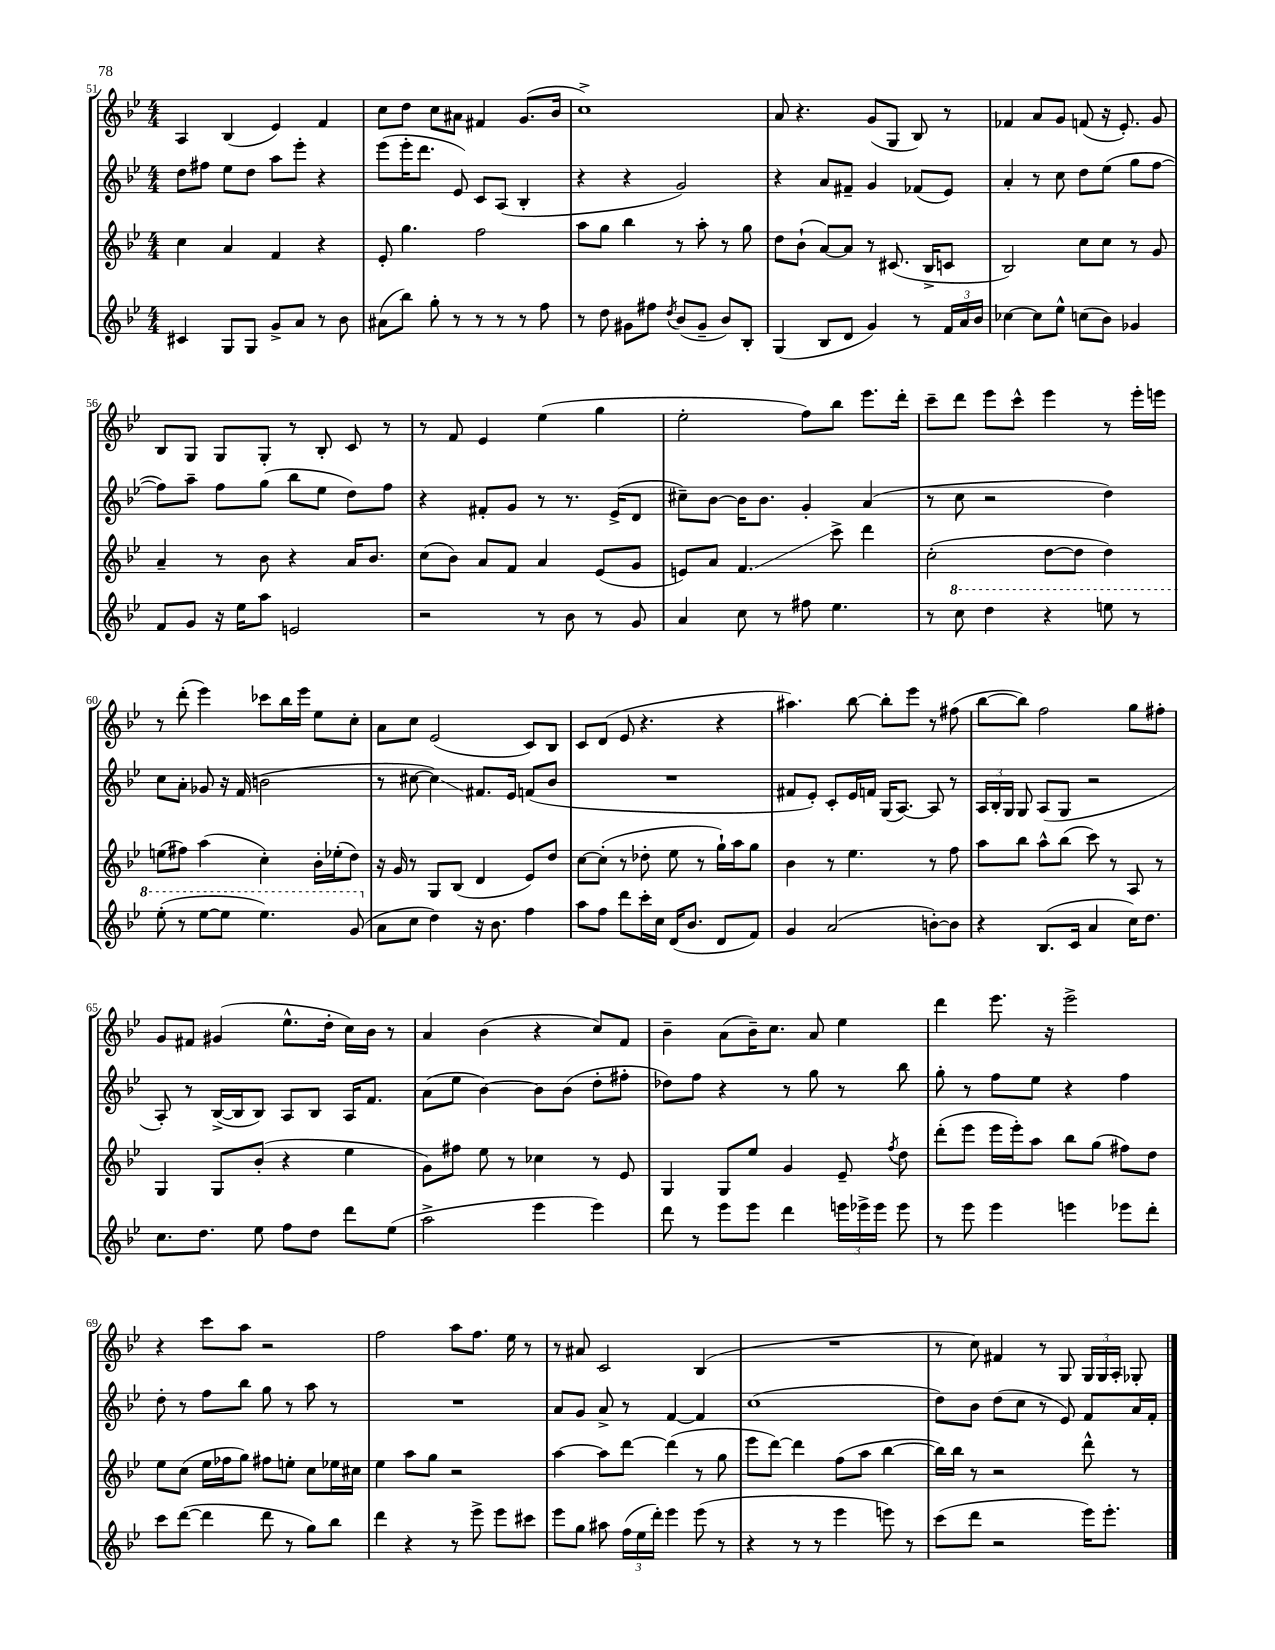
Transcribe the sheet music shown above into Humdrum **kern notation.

**kern	**kern	**kern	**kern
*staff4	*staff3	*staff2	*staff1
*clefG2	*clefG2	*clefG2	*clefG2
*k[b-e-]	*k[b-e-]	*k[b-e-]	*k[b-e-]
*M4/4	*M4/4	*M4/4	*M4/4
4c#	4cc	8dd	4A
.	.	8ff#	.
8G	4a	8ee-	(4B-
8G	.	8dd	.
8g^	4f	8aa	4e-)
8a	.	8eee-'	.
8r	4r	4r	4f
8b-	.	.	.
=	=	=	=
(8a#	8e-'	(8eee-	8cc
8bb-)	4.gg	16eee-'	8dd
.	.	8.ddd	.
8gg'	.	.	8cc
8r	.	8e-)	8a#
8r	2ff	8c	4f#
8r	.	(8A	.
8r	.	4B-'	(8.g
8ff	.	.	.
.	.	.	16b-
=	=	=	=
8r	8aa	4r	1cc^)
8dd	8gg	.	.
8g#	4bb-	4r	.
8ff#	.	.	.
8qdd	.	.	.
(8b-	8r	2g)	.
8g#~	8aa'	.	.
8b-)	8r	.	.
8B-'	8gg	.	.
=	=	=	=
(4G	8dd	4r	8a
.	(8b-`	.	4.r
8B-	[8a)	8a	.
8d	8a]	8f#~	.
4g)	8r	4g	(8g
.	(8.c#	.	8G
8r	.	(8f-	8B-)
.	16B-^	.	.
24f	8c	8e-)	8r
24a	.	.	.
24b-	.	.	.
=	=	=	=
[4cc-	2B-)	4a'	4f-
8cc-]	.	8r	8a
8ee-^^	.	8cc	8g
(8cc	8cc	8dd	(8f
8b-)	8cc	(8ee-	16r
.	.	.	8.e-')
4g-	8r	8gg	.
.	8g	[8ff	8g
=	=	=	=
8f	4a~	8ff])	8B-
8g	.	8aa~	8G
16r	8r	8ff	8G
16ee-	.	.	.
8aa	8b-	(8gg	8G'
2e	4r	8bb-	8r
.	.	8ee-	8B-'
.	16a	8dd)	8c
.	8.b-	.	.
.	.	8ff	8r
=	=	=	=
2r	(8cc	4r	8r
.	8b-)	.	8f
.	8a	8f#'	4e-
.	8f	8g	.
8r	4a	8r	(4ee-
8b-	.	8.r	.
8r	(8e-	.	4gg
.	.	(16e-^	.
8g	8g	8d	.
=	=	=	=
4a	8e)	8cc#~)	2ee-'
.	8a	[8b-	.
8cc	4.f	16b-]	.
.	.	8.b-	.
8r	.	.	.
8ff#	.	4g'	8ff)
4.ee-	8ccc^	.	8bb-
.	4ddd	(4a	8.eee-
.	.	.	16ddd'
=	=	=	=
8r	(2cc'	8r	8ccc~
8ccc	.	8cc	8ddd
4ddd	.	2r	8eee-
.	.	.	8ccc^^
4r	[8dd	.	4eee-
.	8dd]	.	.
8eee	4dd)	4dd)	8r
8r	.	.	16eee-'
.	.	.	16eee
=	=	=	=
(8eee-'	(8ee	8cc	8r
8r	8ff#)	8a'	(8ddd'
[8eee-	(4aa	8g-	4eee-)
8eee-]	.	16r	.
.	.	(16f	.
4.eee-)	4cc')	2b	8ccc-
.	.	.	16bb-
.	.	.	16eee-
.	16b-'	.	8ee-
.	(16ee-'	.	.
(8gg	8dd)	.	8cc'
=	=	=	=
8a	16r	8r	8a
.	16g	.	.
8cc	8r	[8cc#	8cc
4dd)	8G	4cc#])	(2e-
.	(8B-	.	.
16r	4d	8.f#	.
8.b-	.	.	.
.	.	16e-	.
4ff	8e-)	(8f	8c)
.	8dd	8b-	8B-
=	=	=	=
8aa	[8cc	1r	8c
8ff	(8cc']	.	(8d
8ddd	8r	.	8e-
16ccc'	8dd-'	.	4.r
16cc	.	.	.
(16d	8ee-	.	.
8.b-	.	.	.
.	8r	.	.
8d	16gg`)	.	4r
.	16aa	.	.
8f)	8gg	.	.
=	=	=	=
4g	4b-	8f#	4.aa#)
.	.	8e-')	.
(2a	8r	8c'	.
.	4.ee-	16e-	[8bb-
.	.	16f	.
.	.	(16G	8bb-']
.	.	[8.A)	.
.	.	.	8eee-
[8b')	8r	8A]	8r
8b]	8ff	8r	(8ff#
=	=	=	=
4r	8aa	24A	[8bb-
.	.	24B-'	.
.	.	24G	.
.	8bb-	8G	8bb-])
(8.B-	8aa^^	(8A	2ff
.	(8bb-	8G	.
16c	.	.	.
4a	8ccc)	2r	.
.	8r	.	.
16cc)	8A	.	8gg
8.dd	.	.	.
.	8r	.	8ff#'
=	=	=	=
8.cc	4G	8A')	8g
.	.	8r	8f#
8.dd	.	.	.
.	8G	([16B-^	(4g#
.	.	16B-]	.
8ee-	(8b-'	8B-)	.
8ff	4r	8A	8.ee-^^
8dd	.	8B-	.
.	.	.	16dd'
8ddd	4ee-	16A	16cc)
.	.	8.f	16b-
(8ee-	.	.	8r
=	=	=	=
2aa^	8g)	(8a	4a
.	8ff#	8ee-	.
.	8ee-	[4b-)	(4b-
.	8r	.	.
4eee-	4cc-	8b-]	4r
.	.	(8b-	.
4eee-)	8r	8dd'	8cc)
.	8e-	8ff#'	8f
=	=	=	=
8ddd	4G	8dd-)	4b-~
8r	.	8ff	.
8eee-	8G	4r	(8a
8eee-	8ee-	.	16b-~)
.	.	.	8.cc
4ddd	4g	8r	.
.	.	8gg	8a
24eee	8e-~	8r	4ee-
24eee-^	.	.	.
24eee-	.	.	.
.	8qff	.	.
8eee-	8dd	8bb-	.
=	=	=	=
8r	(8ddd'	8gg'	4ddd
8eee-	8eee-	8r	.
4eee-	16eee-	8ff	8.eee-
.	16eee-')	.	.
.	8aa	8ee-	.
.	.	.	16r
4eee	8bb-	4r	2eee-^
.	(8gg	.	.
8eee-	8ff#)	4ff	.
8ddd'	8dd	.	.
=	=	=	=
8ccc	8ee-	8dd'	4r
([8ddd	(8cc	8r	.
4ddd]	16ee-	8ff	8ccc
.	16ff-	.	.
.	8gg)	8bb-	8aa
8ddd	8ff#	8gg	2r
8r	8ee'	8r	.
8gg)	8cc	8aa	.
8bb-	16ee-	8r	.
.	16cc#	.	.
=	=	=	=
4ddd	4ee-	1r	2ff
4r	8aa	.	.
.	8gg	.	.
8r	2r	.	8aa
8eee-^	.	.	8.ff
8eee-	.	.	.
.	.	.	16ee-
8ccc#	.	.	8r
=	=	=	=
8eee-	[4aa	8a	8r
8gg	.	8g	8a#
8aa#	8aa]	8a^	2c
(24ff	[8ddd	8r	.
24ee-	.	.	.
24ddd')	.	.	.
4eee-	(4ddd]	[4f	.
(8eee-	8r	4f]	(4B-
8r	8gg	.	.
=	=	=	=
4r	8eee-	(1cc	1r
.	[8ddd)	.	.
8r	4ddd]	.	.
8r	.	.	.
4eee-	(8ff	.	.
.	8aa	.	.
8eee)	[4bb-	.	.
8r	.	.	.
=	=	=	=
(8ccc	16bb-])	8dd)	8r
.	16bb-	.	.
8ddd	8r	8b-	8cc)
2r	2r	(8dd	4f#
.	.	8cc	.
.	.	8r	8r
.	.	8e-)	8G
16eee-)	8ddd^^	8f	24G
.	.	.	24G
8.eee-'	.	.	.
.	.	.	24A'
.	8r	16a	8G-'
.	.	16f'	.
==	==	==	==
*-	*-	*-	*-
